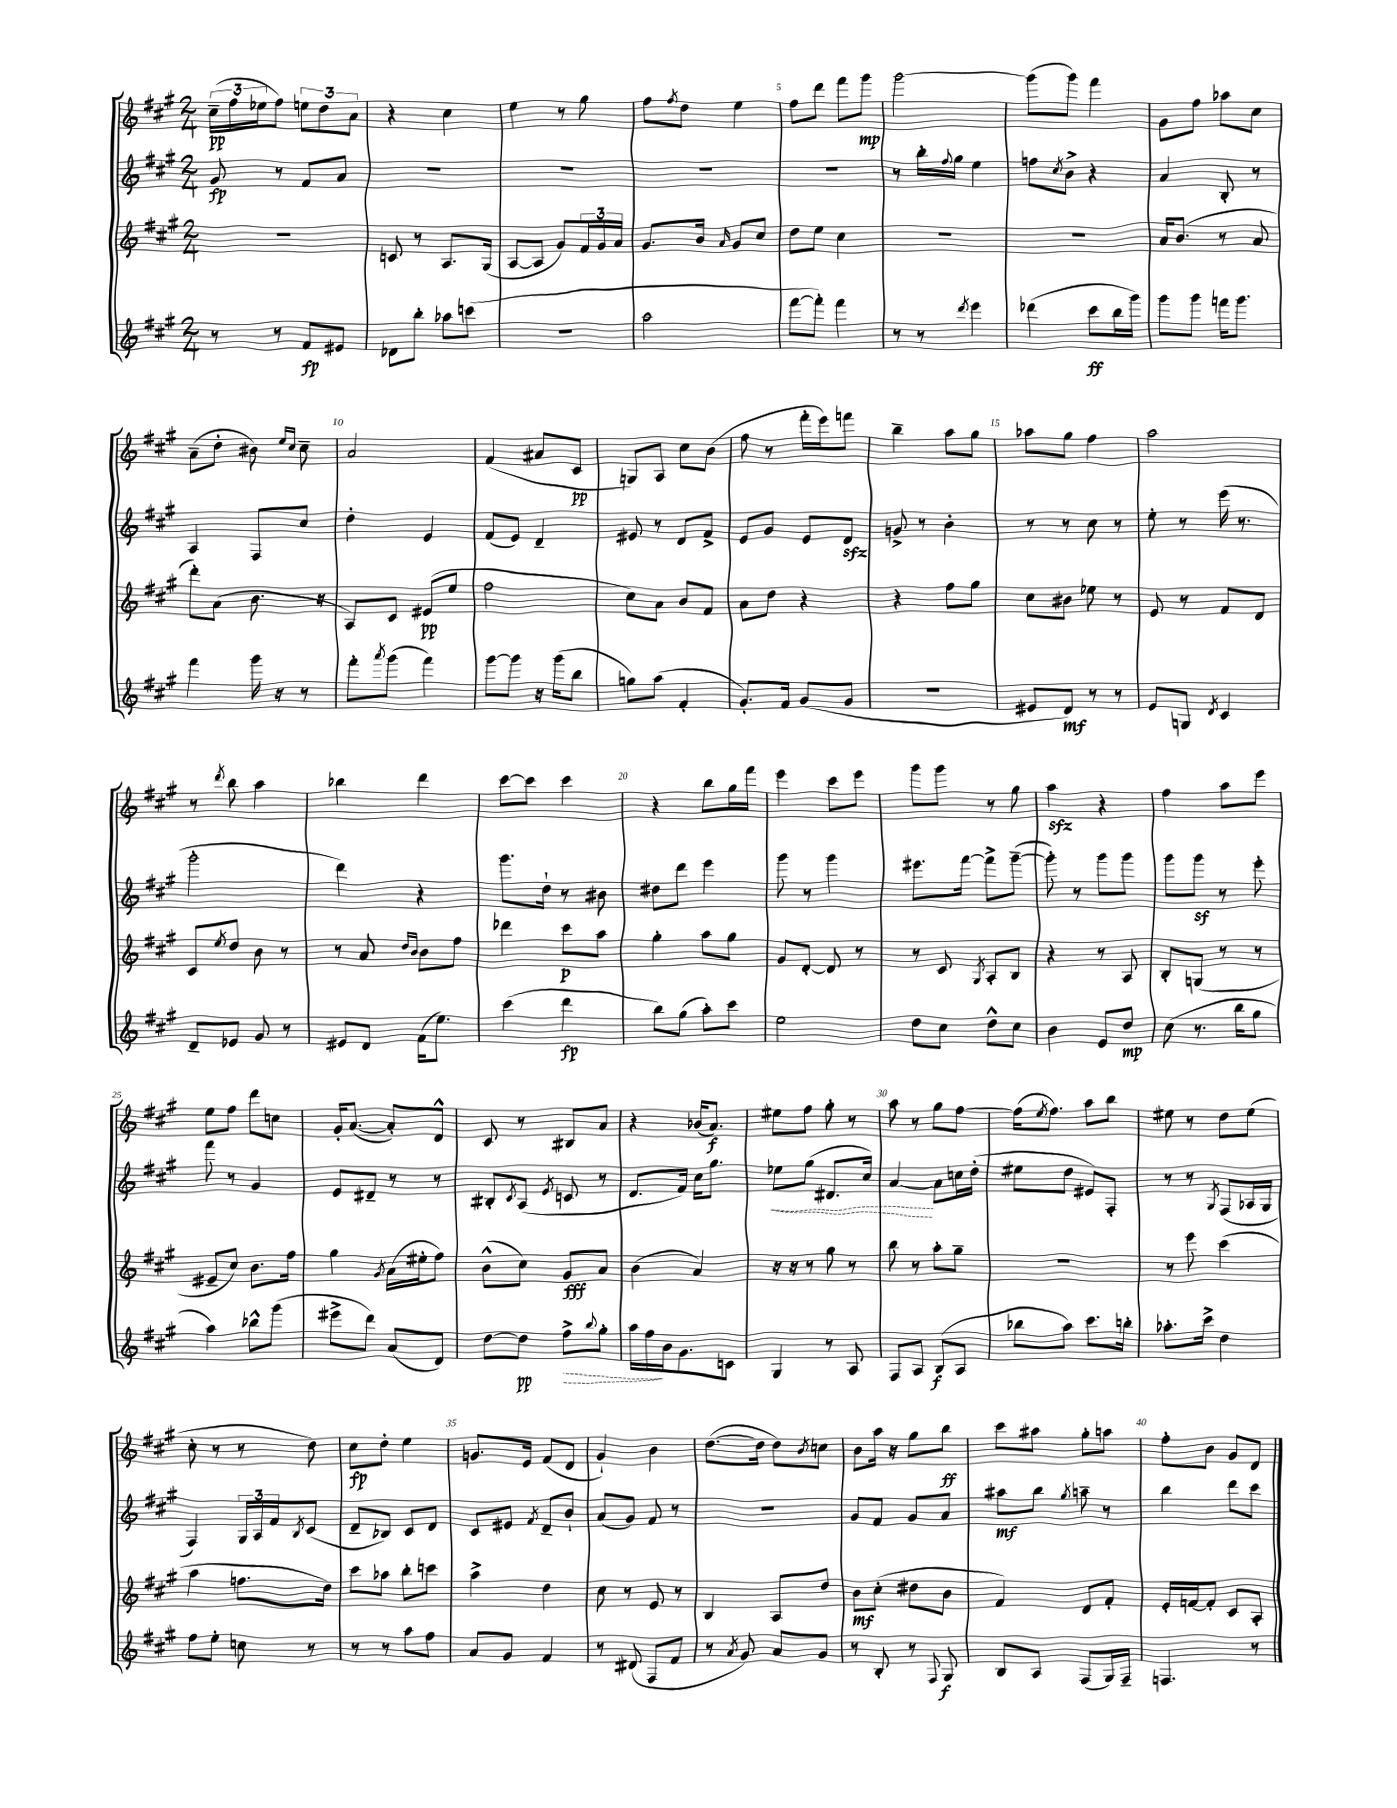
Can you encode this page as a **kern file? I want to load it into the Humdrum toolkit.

**kern	**kern	**kern	**kern
*staff4	*staff3	*staff2	*staff1
*clefG2	*clefG2	*clefG2	*clefG2
*k[f#c#g#]	*k[f#c#g#]	*k[f#c#g#]	*k[f#c#g#]
*M2/4	*M2/4	*M2/4	*M2/4
8r	2r	8g#/	(24cc#~\LL
.	.	.	24ff#\
.	.	.	24ee-\J
8r	.	8r	8ff#\J)
8f#/L	.	8f#/L	12ee\L
.	.	.	12dd\
8e#/J	.	8a/J	.
.	.	.	12a\J
=	=	=	=
8d-\L	8c/	2r	4r
8bb'\J	8r	.	.
8aa-\L	8.A/L	.	4cc#\
(8ccc\J	.	.	.
.	(16G#/Jk	.	.
=	=	=	=
2r	[8A/L	2r	4ee\
.	8A/]J	.	.
.	8g#/L)	.	8r
.	24f#/L	.	8gg#\
.	24g#/	.	.
.	24a/JJ	.	.
=	=	=	=
2aa\	8.g#/L	2r	8ff#\L
.	.	.	8qff#/
.	.	.	8dd\J
.	16b/Jk	.	.
.	16qqa/	.	.
.	8g#/L	.	4ee\
.	8cc#/J	.	.
=	=	=	=
[8fff#\L	8dd\L	2r	8ff#\L
8fff#'\]J)	8ee\J	.	8ddd\J
4fff#\	4cc#\	.	8fff#\L
.	.	.	8ggg#\J
=	=	=	=
8r	2r	8r	[2ggg#\
8r	.	16bb'\LL	.
.	.	8qqff#/	.
.	.	16gg#\JJ	.
8qddd/	.	.	.
4eee\	.	4ee\	.
=	=	=	=
(4ddd-\	2r	8ff\L	(8ggg#\]L
.	.	8qcc#/	.
.	.	8b^\J	8ggg#\J)
8ccc#\L	.	4r	4fff#\
16bb\L	.	.	.
16ggg#\JJ)	.	.	.
=	=	=	=
8ggg#\L	16a/LK	4a/	8g#\L
.	(8.b/J	.	.
8ggg#\J	.	.	8ff#\J
16fff\LK	8r	8B'/	8aa-\L
8.ggg#\J	.	.	.
.	8a/	8r	8cc#\J
=	=	=	=
4fff#\	8ddd'\L)	4A/	(8a~\L
.	(8a\J	.	8dd'\J
16ggg#\	8.b\	8F#/L	8b#\)
16r	.	.	.
.	.	.	16qqee/LL
.	.	.	16qqcc#/JJ
8r	.	8cc#/J	8cc#~\
.	16r	.	.
=	=	=	=
8fff#'\L	8A/L)	4dd'\	2a/
8qaaa/	.	.	.
(8ggg#\J	8c#/J	.	.
4fff#\)	(8e#/L	4e/	.
.	8ee/J	.	.
=	=	=	=
[8ggg#\L	2ff#\	(8f#/L	(4f#/
8ggg#\]J	.	8e/J)	.
16r	.	4d~/	8a#/L
(16ggg#\LK	.	.	.
8bb\J	.	.	8c#/J
=	=	=	=
8gg\L)	8cc#\L)	8e#/	8G/L)
(8aa\J	8a\J	8r	8A/J
4f#'/	8b/L	8d/L	8cc#\L
.	8f#/J	8f#^/J	(8b\J
=	=	=	=
8.g#'/L)	8a\L	8e/L	8ff#\
.	8dd\J	8g#/J	8r
16f#/Jk	.	.	.
(8g#/L	4r	8e/L	16fff#'\LL
.	.	.	16eee\J)
8g#/J	.	8d/J	8fff\J
=	=	=	=
2r	4r	8g^/	4bb~\
.	.	8r	.
.	8ff#\L	4b'\	8aa\L
.	8gg#\J	.	8gg#\J
=	=	=	=
8e#/L	8cc#\L	8r	8aa-\L
8d/J)	8b#\J	8r	8gg#\J
8r	8ee-\	8cc#\	4ff#\
8r	8r	8r	.
=	=	=	=
8e/L	8e/	8ee'\	2aa\
8G/J	8r	8r	.
8qd/	.	.	.
4c#/	8f#/L	(16eee\	.
.	.	8.r	.
.	8d/J	.	.
=	=	=	=
8d~/L	8c#/L	2ggg#'\	8r
.	8qee/	.	8qddd/
8e-/J	8dd/J	.	8bb\
8g#/	8b\	.	4aa\
8r	8r	.	.
=	=	=	=
8e#/L	8r	4ddd\)	4bb-\
8d/J	8a/	.	.
.	16qqdd/LL	.	.
.	16qqb/JJ	.	.
(16f#\LK	8b\L	4r	4ddd\
8.ee\J)	.	.	.
.	8ff#\J	.	.
=	=	=	=
(4ccc#\	4ddd-\	8.ggg#\L	[8ccc#\L
.	.	.	8ccc#\]J
.	.	16dd`\Jk	.
4ddd\	8ccc#\L	8r	4ccc#\
.	8aa\J	8b#\	.
=	=	=	=
8bb\L)	4gg#'\	8dd#\L	4r
(8gg#\J	.	8ddd\J	.
8aa'\L)	8aa\L	4eee\	8bb\L
8ccc#\J	8gg#\J	.	16gg#\L
.	.	.	16fff#\JJ
=	=	=	=
2ee\	8g#/L	8ggg#\	4eee\
.	[8d'/J	8r	.
.	8d/]	4ggg#\	8ccc#\L
.	8r	.	8eee\J
=	=	=	=
8dd\L	8r	8.eee#\L	8ggg#\L
8cc#\J	8c#/	.	8ggg#\J
.	.	[16fff#\Jk	.
.	8qG#/	.	.
8dd^^\L	8A'/L	8fff#^\]L	8r
8cc#\J	8B/J	([8ggg#~\J	8gg#\
=	=	=	=
4b\	4r	8ggg#'\])	4aa\
.	.	8r	.
8e/L	8r	8ggg#\L	4r
8dd/J	8A/	8ggg#\J	.
=	=	=	=
(8cc#\	8B'/L	8ggg#\L	4ff#\
8.r	(8G/J	8ggg#\J	.
.	8r	8r	8aa\L
16bb\LK	.	.	.
8gg#\J	8r	8eee'\	8eee\J
=	=	=	=
4aa\)	8e#~/L	8fff#\	8ee\L
.	8cc#/J)	8r	8ff#\J
8bb-^^\L	8.b\L	4g#/	8ddd\L
(8ggg#\J	.	.	8cc\J
.	16ff#\Jk	.	.
=	=	=	=
8eee#^\L	4gg#\	8e/L	16g#'/LK
.	.	.	([8.a/J
8ddd\J)	.	8d#~/J	.
.	8qg#/	.	.
(8a/L	(16a\LL	8r	8a'/]L)
.	16ee#'\J	.	.
8d/J)	8ff#\J)	8r	8d^^/J
=	=	=	=
[8dd\L	(8b^^\L	8B#'/L	8c#/
.	.	8qc#/	.
8dd\]J	8cc#\J)	(8A/J	8r
.	.	8qe/	.
8ff#^\L	8g#/L	8c/	8B#/L
8qqbb/	.	.	.
8gg#'\J	8a/J	8r	8a/J
=	=	=	=
16aa\LL	(4b\	8.d/L	4r
16ff#\	.	.	.
16b\J	.	.	.
8.g#\	.	16f#/Jk)	.
.	4a/)	16cc#\LK	(16b-/LK
.	.	8.gg#\J	8.a/J)
8c\J	.	.	.
=	=	=	=
4G#/	16r	8ee-\L	8ee#\L
.	16r	.	.
.	8r	(8gg#\J	8ff#\J
8r	8gg#\	8.d#/L	8gg#'\
8A/	8r	.	8r
.	.	16cc#/Jk)	.
=	=	=	=
8F#/L	8bb\	[4a/	8aa\
8A/J	8r	.	8r
(8B/L	8aa'\L	8a\]L	8gg#\L
8A/J	8gg#~\J	16cc\L	[8ff#\J
.	.	(16dd'\JJ	.
=	=	=	=
8bb-\L	2r	8ee#\L	(16ff#\]LK
.	.	.	8qee/
.	.	.	8.ff#\J)
8aa\J)	.	8dd\J	.
8.ccc#\L	.	8e#/L)	8aa\L
.	.	8F#'/J	8bb\J
16bb'\Jk	.	.	.
=	=	=	=
8.aa-'\L	8r	8r	8ee#\
.	8eee\	8r	8r
16ccc#^\Jk	.	.	.
.	.	8qG#/	.
4dd\	(4ccc#\	(8F#/L	8dd\L
.	.	16A-/L	(8ee#\J
.	.	16G#/JJ	.
=	=	=	=
8ff#\L	4aa\	4F#/)	8cc#'\
8ee'\J	.	.	8r
8cc\	8.ff\L	24G#/LL	8r
.	.	24A/	.
.	.	24f#/J	.
.	.	8qB/	.
8r	.	(8c#/J	8dd\)
.	16dd\Jk)	.	.
=	=	=	=
8r	8ccc#\L	8d~/L	8cc#\L
8r	8aa-\J	8B-/J)	8dd'\J
8aa\L	8bb'\L	8c#/L	4ee\
8ff#\J	8ccc\J	8d/J	.
=	=	=	=
8a/L	4aa^\	8c#/L	8.g/L
8g#/J	.	8e#/J	.
.	.	.	16e/Jk
.	.	8qf#/	.
4f#/	4dd\	8d~/L	(8f#/L
.	.	8b`/J	8d/J
=	=	=	=
8r	8cc#\	(8a/L	4g#`/)
(8d#/	8r	8g#/J)	.
8F#/L	8e/	8f#/	4b\
8f#/J	8r	8r	.
=	=	=	=
8r	4B/	2r	([8.dd\L
8qa/	.	.	.
8g#/)	.	.	.
.	.	.	16dd\]Jk
8a/L	8A/L	.	8dd\L)
.	.	.	8qb/
8g#/J	8dd/J	.	8cc\J
=	=	=	=
8r	8b\L	8g#/L	8b\L
8B'/	(8cc#'\J	8f#/J	16aa\Jk
.	.	.	16r
8r	8dd#\L	8g#/L	8gg#\L
8qqF#/	.	.	.
8G#/	8b\J	8a/J	8bb\J
=	=	=	=
8B/L	4f#/)	8aa#\L	8ccc#\L
8A/J	.	8bb\J	8aa#\J
.	.	8qgg#/	.
(8F#/L	8d/L	8aa~\	8gg#'\L
16G#/L)	8f#'/J	8r	8aa\J
16F#~/JJ	.	.	.
=	=	=	=
4.F/	16e'/LL	4bb\	8ff#'\L
.	[16f/J	.	.
.	8f'/]J	.	8b\J
.	8c#/L	8ddd\L	8g#/L
8r	8A'/J	8ccc#\J	8d/J
==	==	==	==
*-	*-	*-	*-
